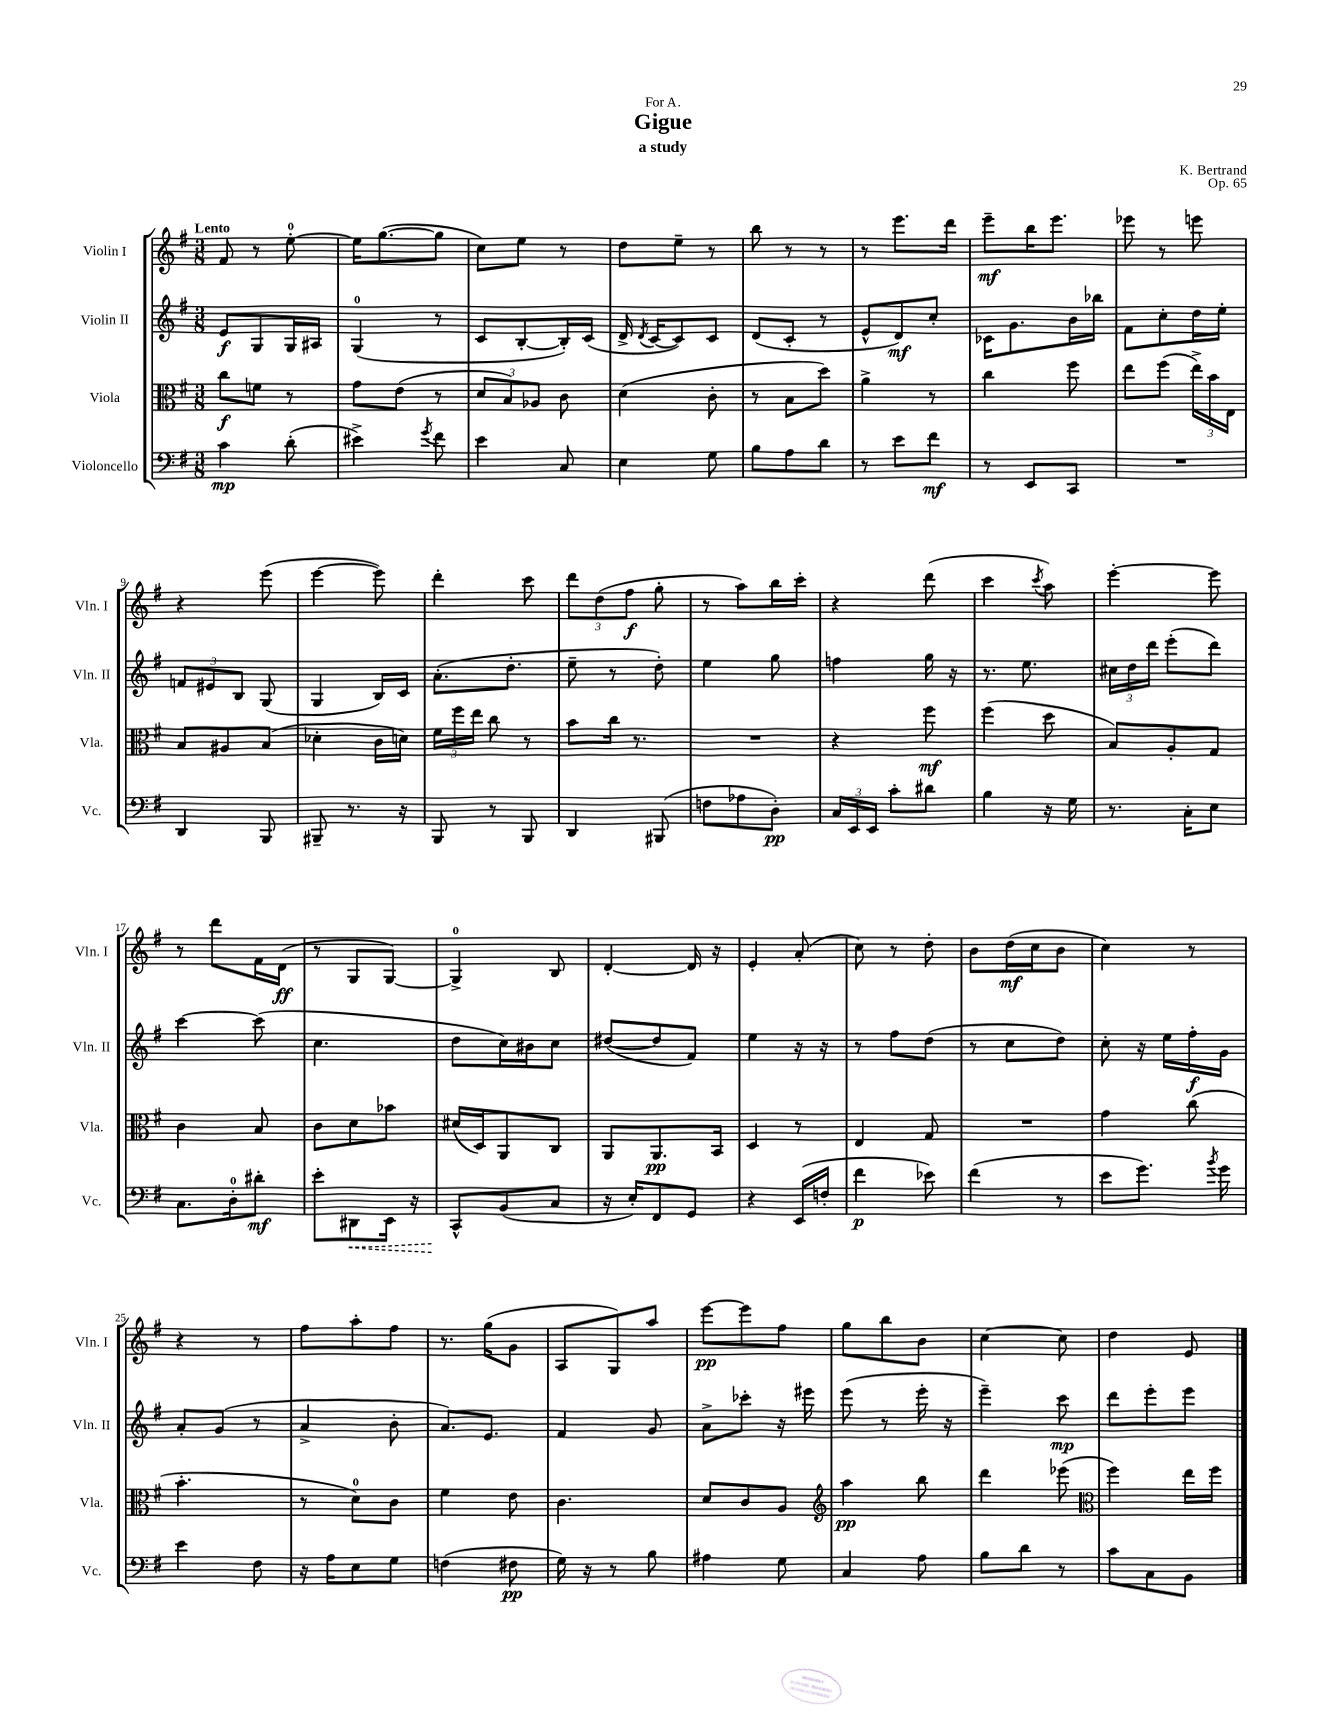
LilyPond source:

\header { title = "Gigue" composer = "K. Bertrand" subtitle = "a study" dedication = "For A." opus = "Op. 65" }
<<
\new StaffGroup <<
\new Staff = "s0" \with { instrumentName = "Violin I" shortInstrumentName = "Vln. I" } {
    \clef treble \key g \major \numericTimeSignature \time 3/8 \tempo "Lento"
    \autoBeamOff fis'8 r8 e''8-0~-. |
    e''16[ g''8.~( g''8] |
    c''8[) e''8] r8 |
    d''8[ e''8]-- r8 |
    b''8 r8 r8 |
    r8 e'''8.[ d'''16] |
    e'''8[--\mf b''16 e'''8.] |
    ees'''8 r8 e'''8 |
    r4 e'''8( |
    e'''4~ e'''8) |
    d'''4-. c'''8 |
    \tuplet 3/2 { d'''8[ d''8( fis''8]\f } g''8-. |
    r8 a''8[) b''16 c'''16]-. |
    r4 d'''8( |
    c'''4 \acciaccatura { c'''8 } a''8) |
    e'''4~-. e'''8 |
    r8 d'''8[ fis'16 d'16]\ff( |
    r8 g8[ g8]~) |
    g4-0-> b8 |
    d'4~-. d'16 r16 |
    e'4-. a'8-.( |
    c''8) r8 d''8-. |
    b'8[ d''16\mf( c''16 b'8] |
    c''4) r8 |
    r4 r8 |
    fis''8[ a''8-. fis''8] |
    r8. g''16[( g'8] |
    a8[ g8) a''8] |
    e'''8[~\pp e'''8 fis''8] |
    g''8[ b''8 b'8] |
    c''4~ c''8 |
    d''4 e'8 \bar "|." |
}
\new Staff = "s1" \with { instrumentName = "Violin II" shortInstrumentName = "Vln. II" } {
    \clef treble \key g \major \numericTimeSignature \time 3/8
    \autoBeamOff e'8[\f g8 g16 ais16] |
    g4-0( r8 |
    c'8[ b8~-. b16-.) c'16]( |
    d'16-> \acciaccatura { d'8 } c'16[~ c'8) c'8] |
    d'8[( c'8]-. r8 |
    e'8[-^ d'8\mf) c''8]-. |
    ces'16[ g'8. b'16 bes''16] |
    fis'8[ c''8-. d''16 e''16]-. |
    \tuplet 3/2 { f'8[ eis'8 b8] } g8( |
    g4 b16[) c'16] |
    a'8.[-.( d''8.]-. |
    e''8-- r8 d''8-.) |
    e''4 g''8 |
    f''4 g''16 r16 |
    r8. e''8. |
    \tuplet 3/2 { cis''16[ d''16 d'''16] } e'''8[-.( d'''8]) |
    c'''4~ c'''8( |
    c''4. |
    d''8[ c''16) bis'16 c''8] |
    dis''8[~( dis''8 fis'8]) |
    e''4 r16 r16 |
    r8 fis''8[ d''8]( |
    r8 c''8[ d''8]) |
    c''8-. r16 e''16[ fis''16-.\f g'16] |
    a'8[-. g'8]( r8 |
    a'4-> b'8-. |
    a'8.[) e'8.] |
    fis'4 g'8 |
    a'8[-> ces'''8]-. r16 eis'''16 |
    e'''8( r8 e'''16-. r16 |
    e'''4--) c'''8\mp |
    d'''8[ e'''8-. e'''8] \bar "|." |
}
\new Staff = "s2" \with { instrumentName = "Viola" shortInstrumentName = "Vla." } {
    \clef alto \key g \major \numericTimeSignature \time 3/8
    \autoBeamOff c''8[\f f'8] r8 |
    g'8[ e'8]( r8 |
    \tuplet 3/2 { d'8[ b8) aes8] } c'8 |
    d'4( c'8-. |
    r8 b8[ d''8]) |
    a'4-> r8 |
    c''4 fis''8 |
    e''8[ fis''8]( \tuplet 3/2 { e''16[->) b'16 e16] } |
    b8[ ais8 b8]( |
    des'4-. c'16[ d'16]) |
    \tuplet 3/2 { fis'16[ fis''16 e''16] } c''8 r8 |
    b'8[ c''16] r8. |
    R4. |
    r4 fis''8\mf |
    fis''4( d''8 |
    b8[) a8-. g8] |
    c'4 b8 |
    c'8[ d'8 bes'8] |
    dis'16[( d16) a,8 c8] |
    a,8[ a,8.\pp b,16] |
    d4 r8 |
    e4 g8 |
    R4. |
    g'4 c''8( |
    b'4.-. |
    r8 d'8[-0) c'8] |
    fis'4 e'8 |
    c'4. |
    d'8[ c'8 a8] |
    \clef treble a''4\pp b''8 |
    d'''4 ees'''8( |
    \clef alto fis''4) e''16[ fis''16] \bar "|." |
}
\new Staff = "s3" \with { instrumentName = "Violoncello" shortInstrumentName = "Vc." } {
    \clef bass \key g \major \numericTimeSignature \time 3/8
    \autoBeamOff c'4\mp d'8-.( |
    eis'4->) \acciaccatura { g'8 } fis'8 |
    e'4 c8 |
    e4 g8 |
    b8[ a8 d'8] |
    r8 e'8[ fis'8]\mf |
    r8 e,8[ c,8] |
    R4. |
    d,4 b,,8 |
    bis,,8-- r8. r16 |
    b,,8 r8 b,,8 |
    d,4 bis,,8( |
    f8[ aes8 d8]-.\pp) |
    \tuplet 3/2 { c16[ e,16 e,16] } c'8[-. dis'8] |
    b4 r16 g16 |
    r8. c16[-. e8] |
    c8.[ d16-0-. dis'8]-.\mf |
    e'8[-. \once \override Hairpin.style = #'dashed-line dis,8\< e,16] r16 |
    c,8[-^\! b,8( c8] |
    r16 e16[-.) fis,8 g,8] |
    r4 e,16[( f16]-. |
    fis'4\p ees'8) |
    fis'4( r8 |
    e'8[ g'8.]) \acciaccatura { b'8 } g'16 |
    e'4 fis8 |
    r16 a16[ e8 g8] |
    f4( fis8\pp |
    g16) r16 r8 b8 |
    ais4 g8 |
    c4 a8 |
    b8[ d'8] r8 |
    c'8[ c8 b,8] \bar "|." |
}
>>
>>
